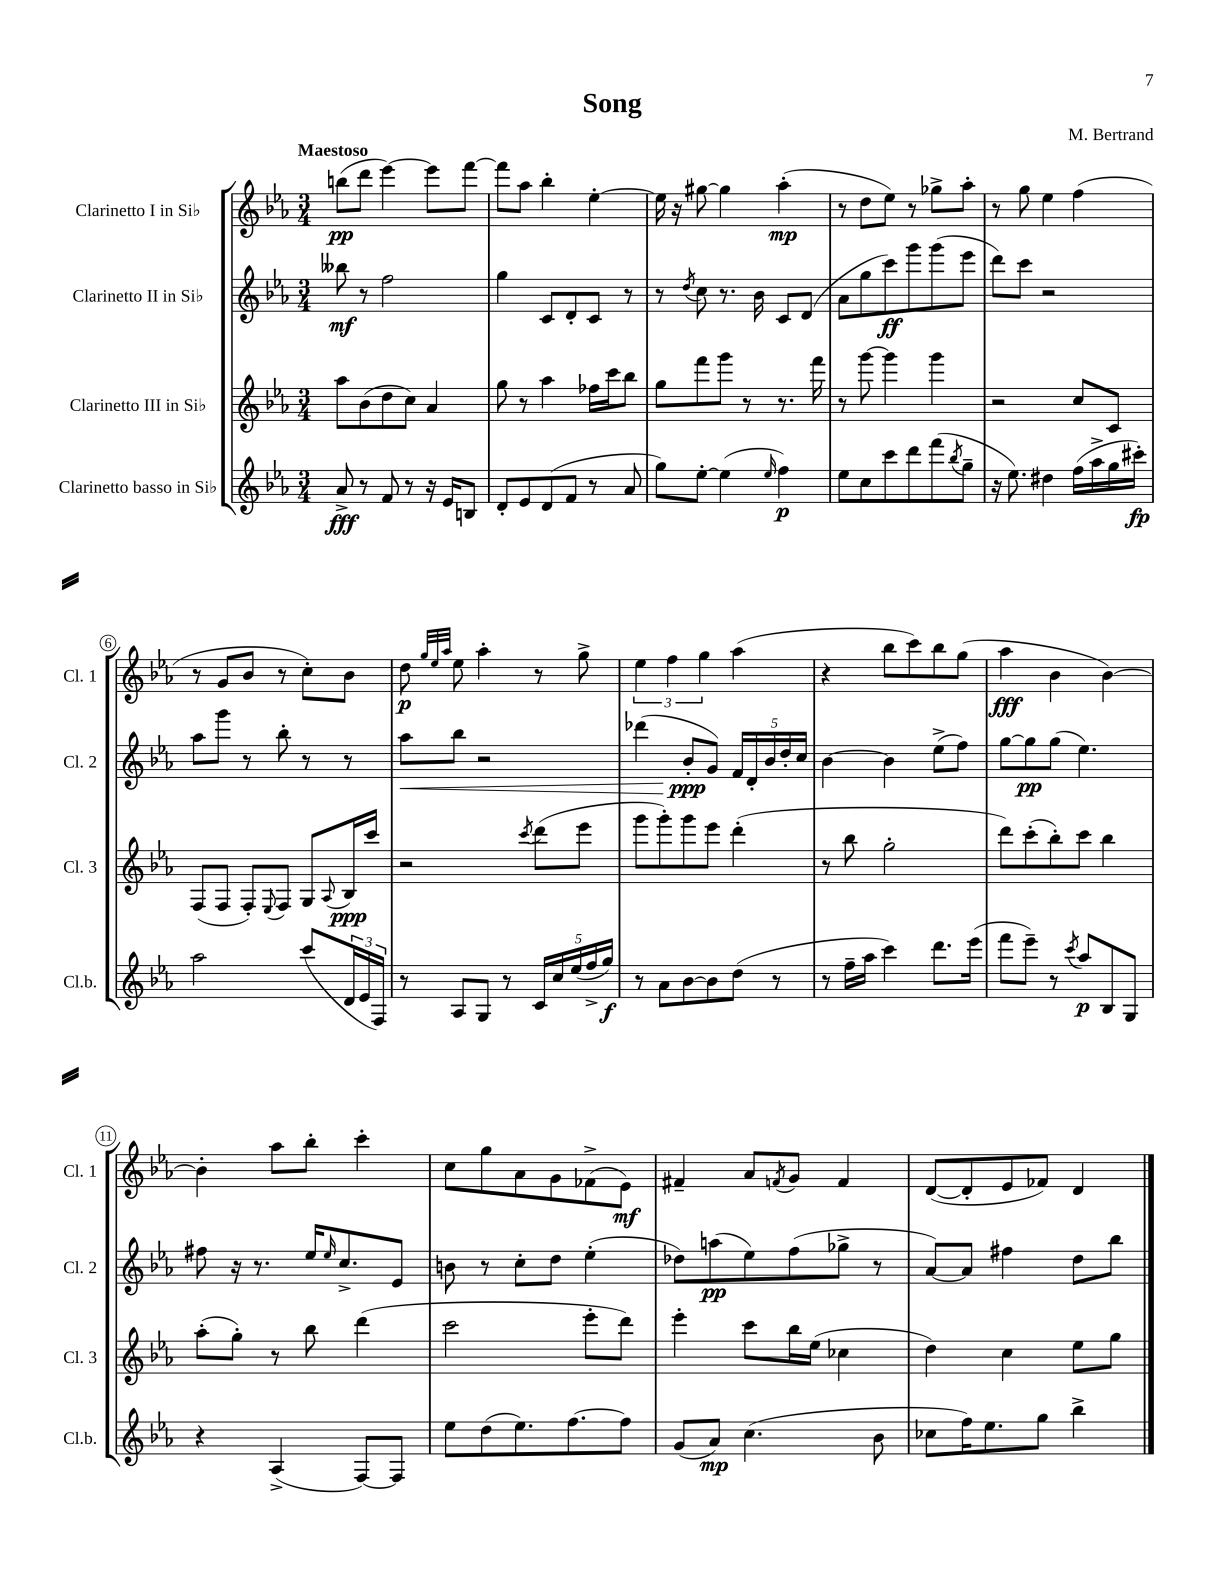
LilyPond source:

\header { title = "Song" composer = "M. Bertrand" }
<<
\new StaffGroup <<
\new Staff = "s0" \with { instrumentName = "Clarinetto I in Sib" shortInstrumentName = "Cl. 1" } {
    \clef treble \key ees \major \numericTimeSignature \time 3/4 \tempo "Maestoso"
    b''8\pp( d'''8 ees'''4~) ees'''8 f'''8~ |
    f'''8 aes''8 bes''4-. ees''4~-. |
    ees''16 r16 gis''8~ gis''4 aes''4-.\mp( |
    r8 d''8 ees''8) r8 ges''8-> aes''8-. |
    r8 g''8 ees''4 f''4( |
    r8 g'8 bes'8 r8 c''8-.) bes'8 |
    d''8\p \grace { g''32 ees''32 aes''32 } ees''8 aes''4-. r8 g''8-> |
    \tuplet 3/2 { ees''4 f''4 g''4 } aes''4( |
    r4 bes''8 c'''8) bes''8 g''8( |
    aes''4\fff bes'4 bes'4~) |
    bes'4-. aes''8 bes''8-. c'''4-. |
    c''8 g''8 aes'8 g'8 fes'8->( ees'8\mf) |
    fis'4-- aes'8 \acciaccatura { f'8 } g'8 f'4 |
    d'8~( d'8-. ees'8 fes'8) d'4 \bar "|." |
}
\new Staff = "s1" \with { instrumentName = "Clarinetto II in Sib" shortInstrumentName = "Cl. 2" } {
    \clef treble \key ees \major \numericTimeSignature \time 3/4
    beses''8\mf r8 f''2 |
    g''4 c'8 d'8-. c'8 r8 |
    r8 \acciaccatura { d''8 } c''8 r8. bes'16 c'8 d'8( |
    aes'8 g''8 c'''8\ff) g'''8 g'''8( ees'''8 |
    d'''8) c'''8 r2 |
    aes''8 g'''8 r8 bes''8-. r8 r8 |
    aes''8\< bes''8 r2 |
    des'''4( bes'8-.\ppp\! g'8) \tuplet 5/4 { f'16 d'16-. bes'16 d''16-. c''16 } |
    bes'4~ bes'4 ees''8->( f''8) |
    g''8~ g''8\pp g''8( ees''4.) |
    fis''8 r16 r8. ees''16 \grace { ees''16 } c''8.-> ees'8 |
    b'8 r8 c''8-. d''8 ees''4-.( |
    des''8) a''8\pp( ees''8) f''8( ges''8-> r8 |
    aes'8~) aes'8 fis''4 d''8 bes''8 \bar "|." |
}
\new Staff = "s2" \with { instrumentName = "Clarinetto III in Sib" shortInstrumentName = "Cl. 3" } {
    \clef treble \key ees \major \numericTimeSignature \time 3/4
    aes''8 bes'8( d''8 c''8) aes'4 |
    g''8 r8 aes''4 fes''16 c'''16 bes''8 |
    g''8 f'''8 g'''8 r8 r8. f'''16 |
    r8 g'''8~ g'''4 g'''4 |
    r2 c''8 c'8 |
    f8( f8 f8-.) \appoggiatura { ees8 } f8 g8 \appoggiatura { aes8 } bes16\ppp c'''16 |
    r2 \acciaccatura { c'''8 } d'''8( ees'''8 |
    g'''8 g'''8-.) g'''8 ees'''8 d'''4-.( |
    r8 bes''8 g''2-. |
    d'''8) c'''8-.( bes''8-.) c'''8 bes''4 |
    aes''8-.( g''8-.) r8 bes''8 d'''4( |
    c'''2 ees'''8-. d'''8) |
    ees'''4-. c'''8 bes''16 ees''16( ces''4 |
    d''4) c''4 ees''8 g''8 \bar "|." |
}
\new Staff = "s3" \with { instrumentName = "Clarinetto basso in Sib" shortInstrumentName = "Cl.b." } {
    \clef treble \key ees \major \numericTimeSignature \time 3/4
    aes'8->\fff r8 f'8 r8 r16 ees'16 b8 |
    d'8-. ees'8 d'8( f'8 r8 aes'8 |
    g''8) ees''8~-. ees''4( \grace { ees''16 } f''4\p) |
    ees''8 c''8 c'''8 d'''8 f'''8( \acciaccatura { bes''8 } g''8-- |
    r16 ees''8.) dis''4 f''16( aes''16-> g''16 cis'''16-.\fp) |
    aes''2 c'''8( \tuplet 3/2 { d'16 ees'16 f16) } |
    r8 aes8 g8 r8 \tuplet 5/4 { c'16 c''16 ees''16( f''16-> g''16\f) } |
    r8 aes'8 bes'8~ bes'8 d''8( r8 |
    r8 f''16-- aes''16 c'''4) d'''8. ees'''16( |
    f'''8 ees'''8--) r8 \acciaccatura { c'''8 } aes''8\p bes8 g8 |
    r4 aes4->( f8~) f8 |
    ees''8 d''8( ees''8.) f''8.~ f''8 |
    g'8( aes'8\mp) c''4.( bes'8 |
    ces''8 f''16) ees''8. g''8 bes''4-> \bar "|." |
}
>>
>>
\layout { \context { \Score \override BarNumber.stencil = #(make-stencil-circler 0.1 0.3 ly:text-interface::print) } }
